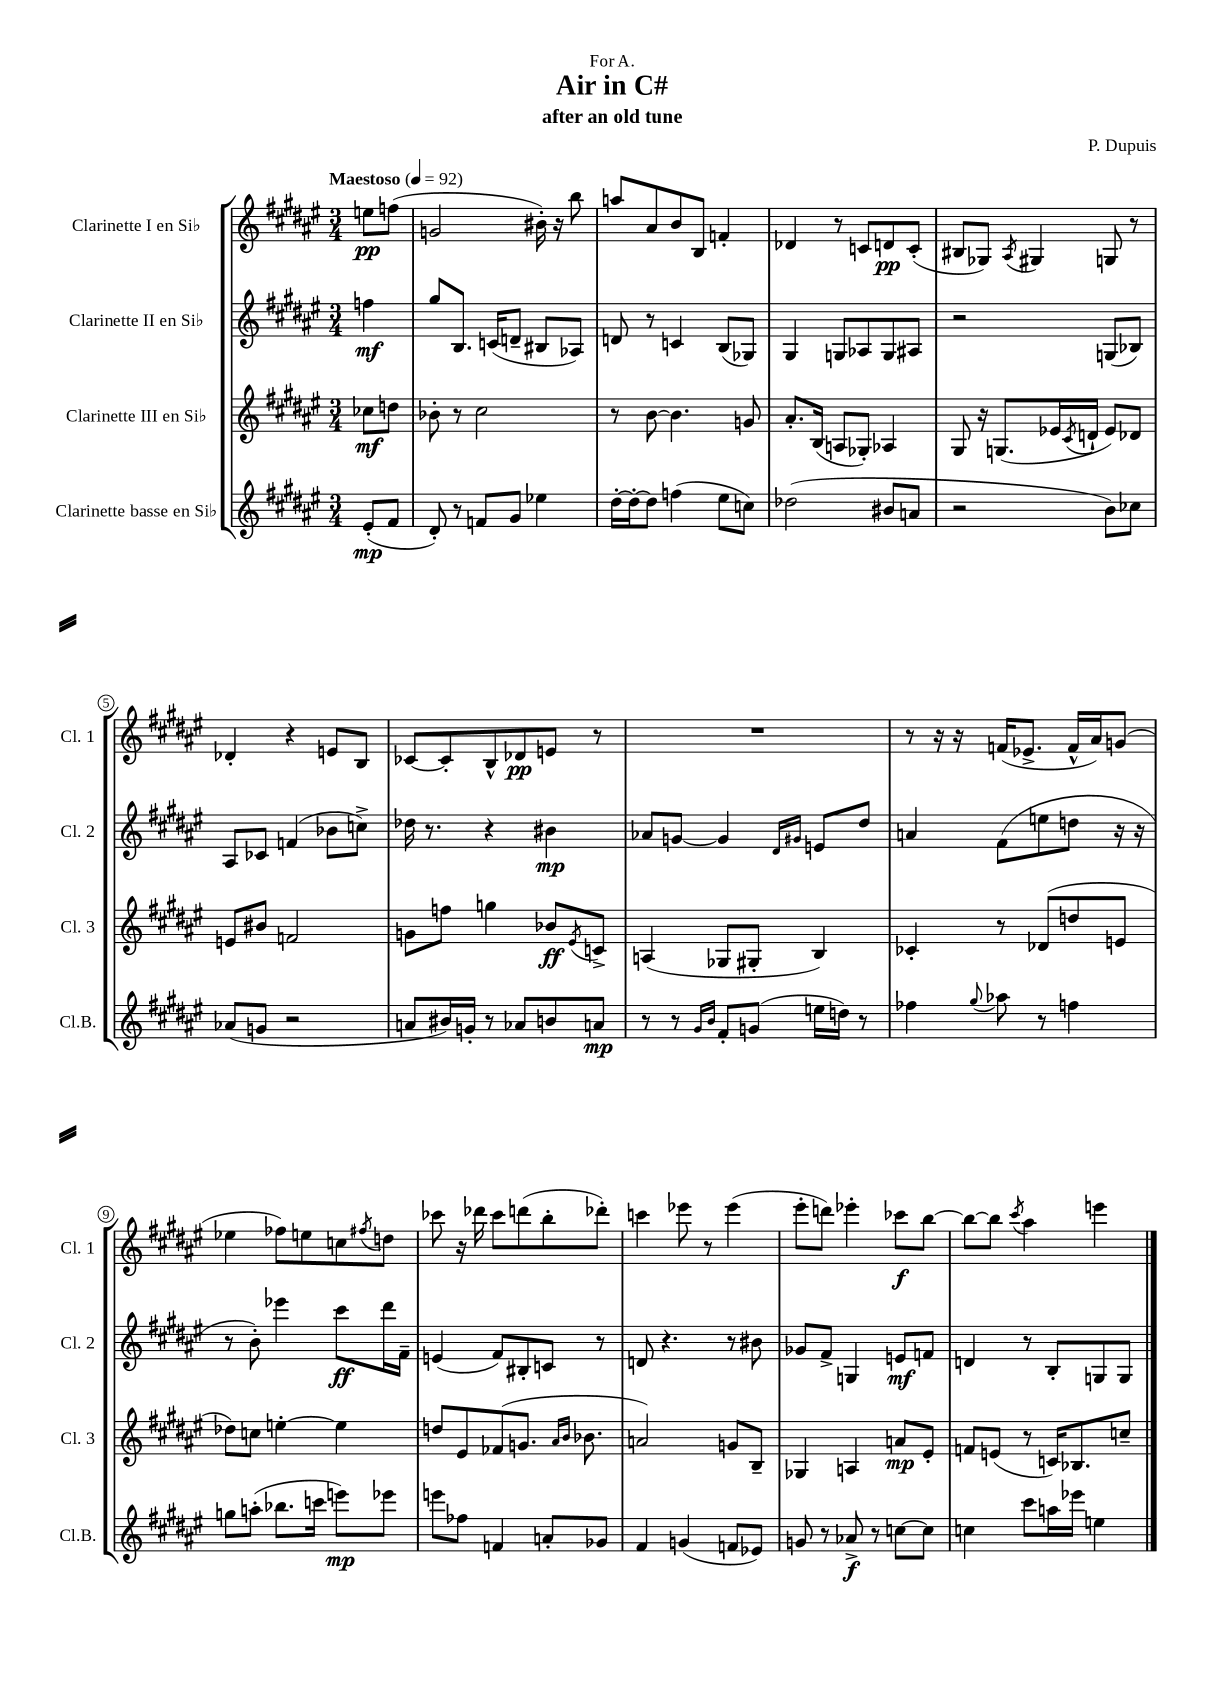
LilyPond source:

\header { title = "Air in C#" composer = "P. Dupuis" subtitle = "after an old tune" dedication = "For A." }
<<
\new StaffGroup <<
\new Staff = "s0" \with { instrumentName = "Clarinette I en Sib" shortInstrumentName = "Cl. 1" } {
    \clef treble \key fis \major \numericTimeSignature \time 3/4 \partial 4 \tempo "Maestoso" 4 = 92
    e''8\pp f''8( |
    g'2 bis'16-.) r16 b''8 |
    a''8 ais'8 b'8 b8 f'4-. |
    des'4 r8 c'8 d'8\pp c'8-.( |
    bis8 ges8) \acciaccatura { ais8 } gis4 g8 r8 |
    des'4-. r4 e'8 b8 |
    ces'8~ ces'8-. b8-^ des'8\pp e'8 r8 |
    R2. |
    r8 r16 r16 f'16( ees'8.-> f'16-^ ais'16) g'8( |
    ees''4 fes''8) e''8 c''8 \acciaccatura { fis''8 } d''8 |
    ces'''8 r16 des'''16 ces'''8 d'''8( b''8-. des'''8-.) |
    c'''4 ees'''8 r8 ees'''4( |
    eis'''8-. d'''8) ees'''4-. ces'''8\f b''8~ |
    b''8~ b''8 \acciaccatura { cis'''8 } ais''4 e'''4 \bar "|." |
}
\new Staff = "s1" \with { instrumentName = "Clarinette II en Sib" shortInstrumentName = "Cl. 2" } {
    \clef treble \key fis \major \numericTimeSignature \time 3/4 \partial 4
    f''4\mf |
    gis''8 b8. c'16( d'8-- bis8 aes8) |
    d'8 r8 c'4 b8( ges8) |
    gis4 g8 aes8 g8 ais8 |
    r2 g8( bes8) |
    ais8 ces'8 f'4( bes'8 c''8->) |
    des''16 r8. r4 bis'4\mp |
    aes'8 g'8~ g'4 \grace { dis'16 gis'16 } e'8 dis''8 |
    a'4 fis'8( e''8 d''8 r16 r16 |
    r8 b'8-.) ees'''4 cis'''8\ff dis'''16 fis'16-- |
    e'4( fis'8) bis8-. c'8 r8 |
    d'8 r4. r8 bis'8 |
    ges'8 fis'8-> g4 e'8\mf f'8 |
    d'4 r8 b8-. g8 g8 \bar "|." |
}
\new Staff = "s2" \with { instrumentName = "Clarinette III en Sib" shortInstrumentName = "Cl. 3" } {
    \clef treble \key fis \major \numericTimeSignature \time 3/4 \partial 4
    ces''8\mf d''8 |
    bes'8-. r8 cis''2 |
    r8 b'8~ b'4. g'8 |
    ais'8.-. b16( a8 ges8-.) aes4 |
    gis8 r16 g8.( ees'16 \acciaccatura { cis'8 } d'16-! ees'8) des'8 |
    e'8 bis'8 f'2 |
    g'8 f''8 g''4 bes'8\ff \acciaccatura { eis'8 } c'8-> |
    a4( ges8 gis8-. b4) |
    ces'4-. r8 des'8( d''8 e'8 |
    des''8) c''8 e''4~-. e''4 |
    d''8 eis'8 fes'8( g'8. \grace { ais'16 b'16 } bes'8. |
    a'2) g'8 b8-- |
    ges4 a4 a'8\mp eis'8-. |
    f'8 e'8( r8 c'16) bes8. c''8-- \bar "|." |
}
\new Staff = "s3" \with { instrumentName = "Clarinette basse en Sib" shortInstrumentName = "Cl.B." } {
    \clef treble \key fis \major \numericTimeSignature \time 3/4 \partial 4
    eis'8-.\mp( fis'8 |
    dis'8-.) r8 f'8 gis'8 ees''4 |
    dis''16~-. dis''16~-. dis''8 f''4( eis''8 c''8) |
    des''2( bis'8 a'8 |
    r2 b'8) ces''8 |
    aes'8( g'8 r2 |
    a'8 bis'16) g'16-. r8 aes'8 b'8 a'8\mp |
    r8 r8 \grace { gis'16 b'16 } fis'8-. g'8( e''16 d''16) r8 |
    fes''4 \appoggiatura { gis''8 } aes''8 r8 f''4 |
    g''8 a''8-.( bes''8. c'''16 e'''8\mp) ees'''8 |
    e'''8 fes''8 f'4 a'8-. ges'8 |
    fis'4 g'4( f'8 ees'8) |
    g'8 r8 aes'8->\f r8 c''8~ c''8 |
    c''4 cis'''8 a''16 ees'''16 e''4 \bar "|." |
}
>>
>>
\layout { \context { \Score \override BarNumber.stencil = #(make-stencil-circler 0.1 0.3 ly:text-interface::print) } }
